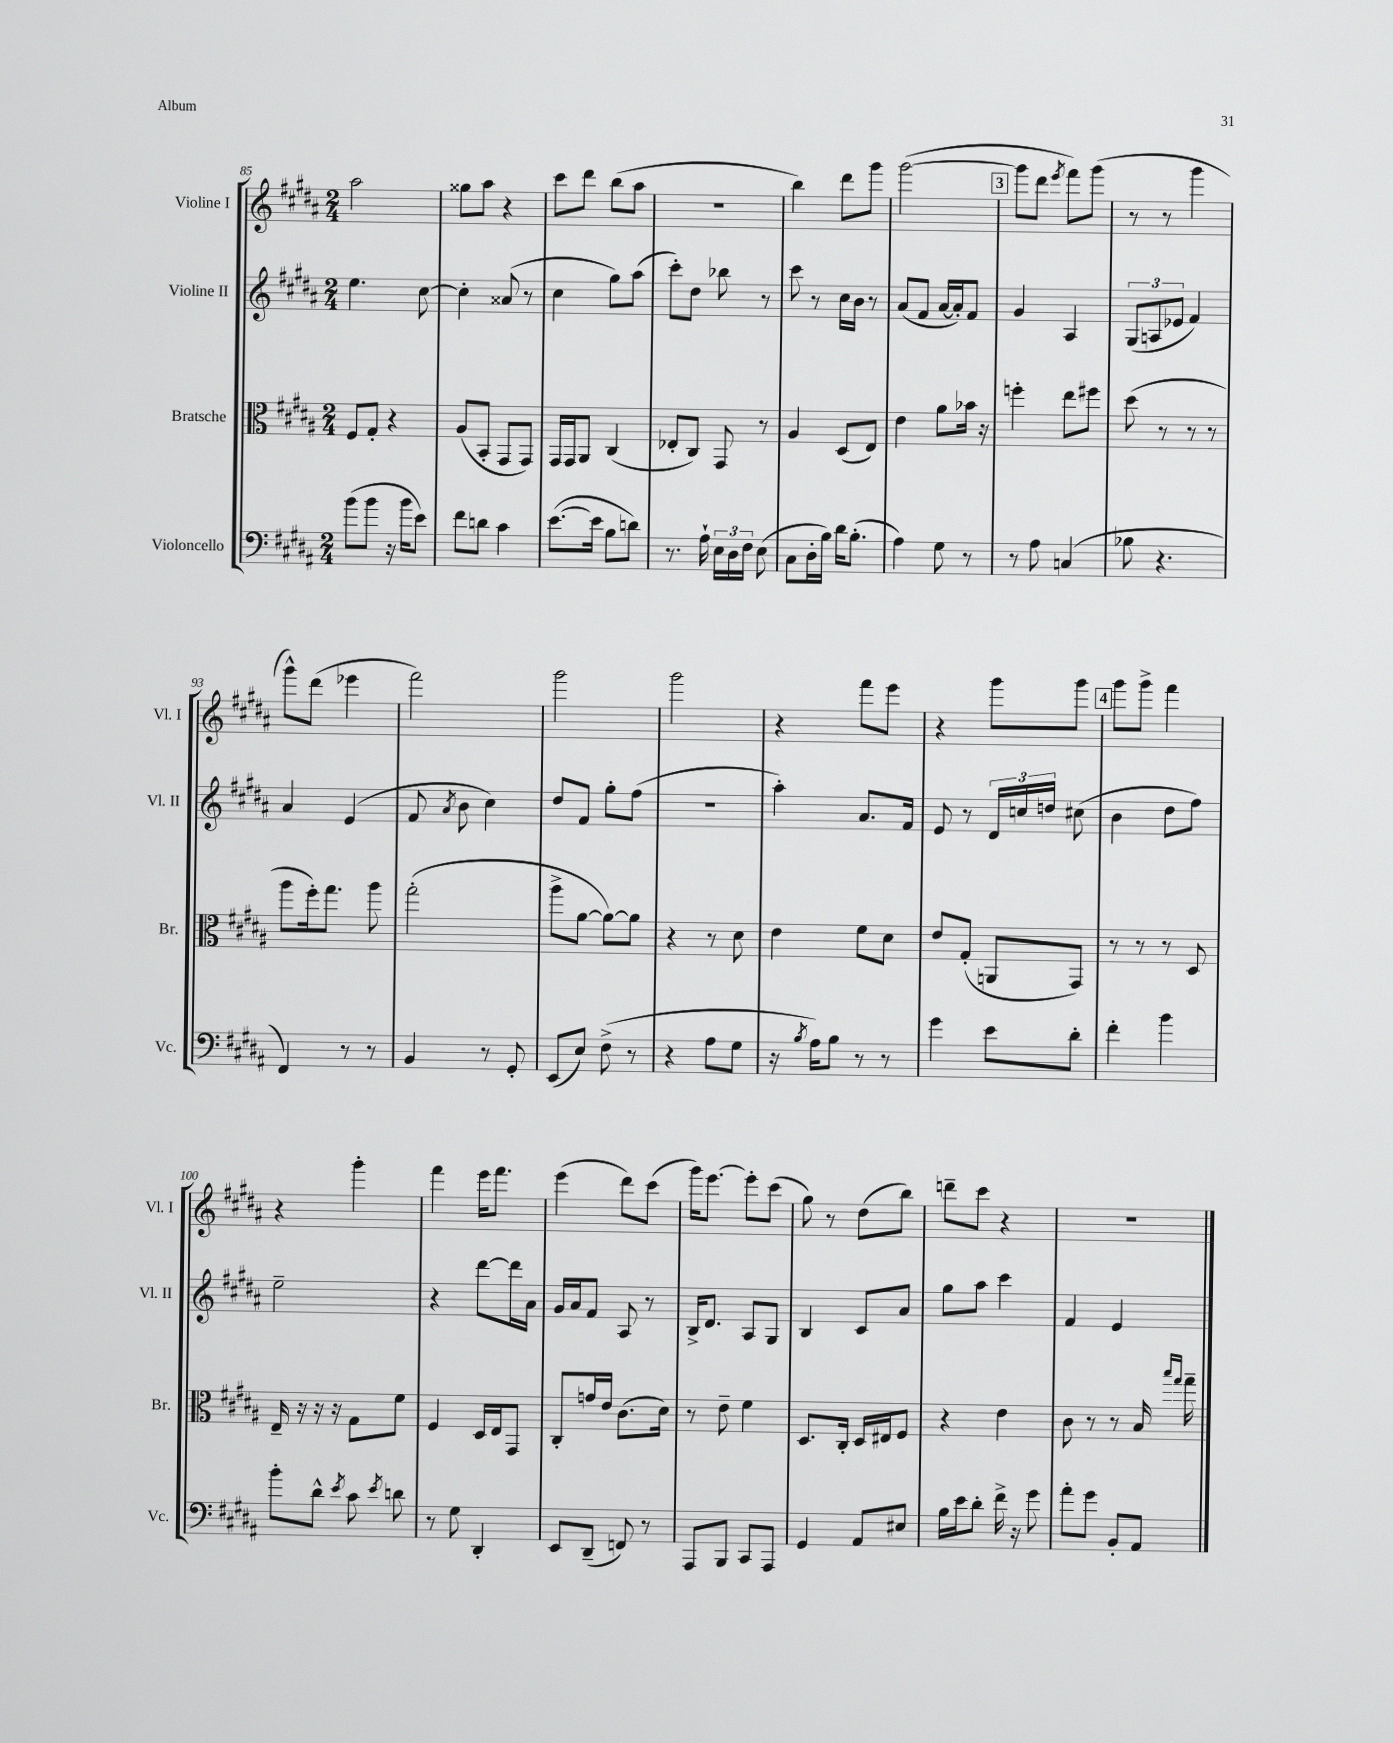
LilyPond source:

<<
\new StaffGroup <<
\new Staff = "s0" \with { instrumentName = "Violine I" shortInstrumentName = "Vl. I" } {
    \clef treble \key b \major \numericTimeSignature \time 2/4
    \autoBeamOff ais''2 |
    gisis''8[ ais''8] r4 |
    cis'''8[ dis'''8] b''8[( ais''8] |
    R2 |
    b''4) dis'''8[ gis'''8] |
    gis'''2~( |
    \mark \markup { \box "3" } gis'''8[ dis'''8] \acciaccatura { e'''8 } fis'''8[) gis'''8]( |
    r8 r8 gis'''4 |
    gis'''8[-^) dis'''8]( ees'''4 |
    fis'''2) |
    gis'''2 |
    gis'''2 |
    r4 fis'''8[ e'''8] |
    r4 gis'''8[ gis'''8] |
    \mark \markup { \box "4" } gis'''8[ gis'''8]-> fis'''4 |
    r4 gis'''4-. |
    fis'''4 e'''16[ fis'''8.] |
    e'''4( dis'''8[) cis'''8]( |
    gis'''16[) e'''8.]~ e'''8[-. cis'''8]( |
    gis''8) r8 dis''8[( b''8]) |
    d'''8[-- cis'''8] r4 |
    r2 \bar "|." |
}
\new Staff = "s1" \with { instrumentName = "Violine II" shortInstrumentName = "Vl. II" } {
    \clef treble \key b \major \numericTimeSignature \time 2/4
    \autoBeamOff e''4. cis''8~ |
    cis''4-. aisis'8( r8 |
    cis''4 gis''8[) ais''8]( |
    cis'''8[-.) dis''8] bes''8 r8 |
    cis'''8 r8 cis''16[ b'16] r8 |
    ais'8[( fis'8] ais'16[~ ais'16-.) fis'8] |
    \mark \markup { \box "3" } gis'4 ais4 |
    \tuplet 3/2 { gis8[( a8 ees'8] } fis'4) |
    ais'4 e'4( |
    fis'8 \acciaccatura { ais'8 } b'8 cis''4) |
    dis''8[ fis'8] gis''8[-. fis''8]( |
    r2 |
    ais''4-.) ais'8.[ fis'16] |
    e'8 r8 \tuplet 3/2 { dis'16[ c''16 d''16] } cis''8( |
    \mark \markup { \box "4" } b'4 dis''8[ fis''8]) |
    e''2-- |
    r4 dis'''8[~ dis'''16 ais'16] |
    gis'16[ ais'16 fis'8] ais8 r8 |
    b16[-> dis'8.] ais8[ gis8] |
    b4 cis'8[ ais'8] |
    gis''8[ ais''8] cis'''4 |
    fis'4 e'4 \bar "|." |
}
\new Staff = "s2" \with { instrumentName = "Bratsche" shortInstrumentName = "Br." } {
    \clef alto \key b \major \numericTimeSignature \time 2/4
    \autoBeamOff fis8[ gis8]-. r4 |
    ais8[( b,8]-. gis,8[ gis,8]) |
    gis,16[ gis,16 ais,8] cis4( |
    ees8[-. cis8]) gis,8 r8 |
    ais4 dis8[( e8]) |
    e'4 ais'8[ bes'16] r16 |
    \mark \markup { \box "3" } f''4-. e''8[ fis''8] |
    dis''8( r8 r8 r8 |
    ais''8[ fis''16-.) gis''8.] ais''8 |
    gis''2-.( |
    ais''8[-> ais'8]~ ais'8[~) ais'8] |
    r4 r8 dis'8 |
    e'4 fis'8[ dis'8] |
    e'8[ gis8]-.( a,8[ gis,8]) |
    \mark \markup { \box "4" } r8 r8 r8 dis8 |
    e16-- r16 r16 r16 gis8[ fis'8] |
    fis4 dis16[ e16 gis,8] |
    cis8[-. g'16 e'16] cis'8.[( dis'16]) |
    r8 e'8-- fis'4 |
    dis8.[ cis16]-. dis16[ eis16 fis8] |
    r4 e'4 |
    cis'8 r8 r8 b16 \grace { b''16[ gis''16] } gis''16-- \bar "|." |
}
\new Staff = "s3" \with { instrumentName = "Violoncello" shortInstrumentName = "Vc." } {
    \clef bass \key b \major \numericTimeSignature \time 2/4
    \autoBeamOff b'8[( b'8] r16 b'16[ e'8]) |
    fis'8[ d'8] cis'4 |
    e'8.[~( e'16] b8[ d'8]) |
    r8. ais16-! \tuplet 3/2 { e16[ dis16 fis16] } e8( |
    cis8[ dis16-. b16]) dis'16[ b8.]-.( |
    ais4) gis8 r8 |
    \mark \markup { \box "3" } r8 ais8 c4( |
    bes8 r4. |
    fis,4) r8 r8 |
    b,4 r8 gis,8-. |
    e,8[( e8]) fis8->( r8 |
    r4 ais8[ gis8] |
    r16 \acciaccatura { b8 } ais16[) b8] r8 r8 |
    gis'4 e'8[ dis'8]-. |
    \mark \markup { \box "4" } fis'4-. b'4 |
    b'8[-. dis'8]-^ \acciaccatura { e'8 } cis'8 \acciaccatura { e'8 } d'8 |
    r8 gis8 dis,4-. |
    e,8[ dis,8]--( f,8) r8 |
    ais,,8[ b,,8] cis,8[ ais,,8] |
    gis,4 ais,8[ eis8] |
    b16[ e'16 dis'8]-. fis'16-> r16 gis'8 |
    ais'8[-. gis'8] b,8[-. ais,8] \bar "|." |
}
>>
>>
\layout { \context { \Score currentBarNumber = #85 } }
